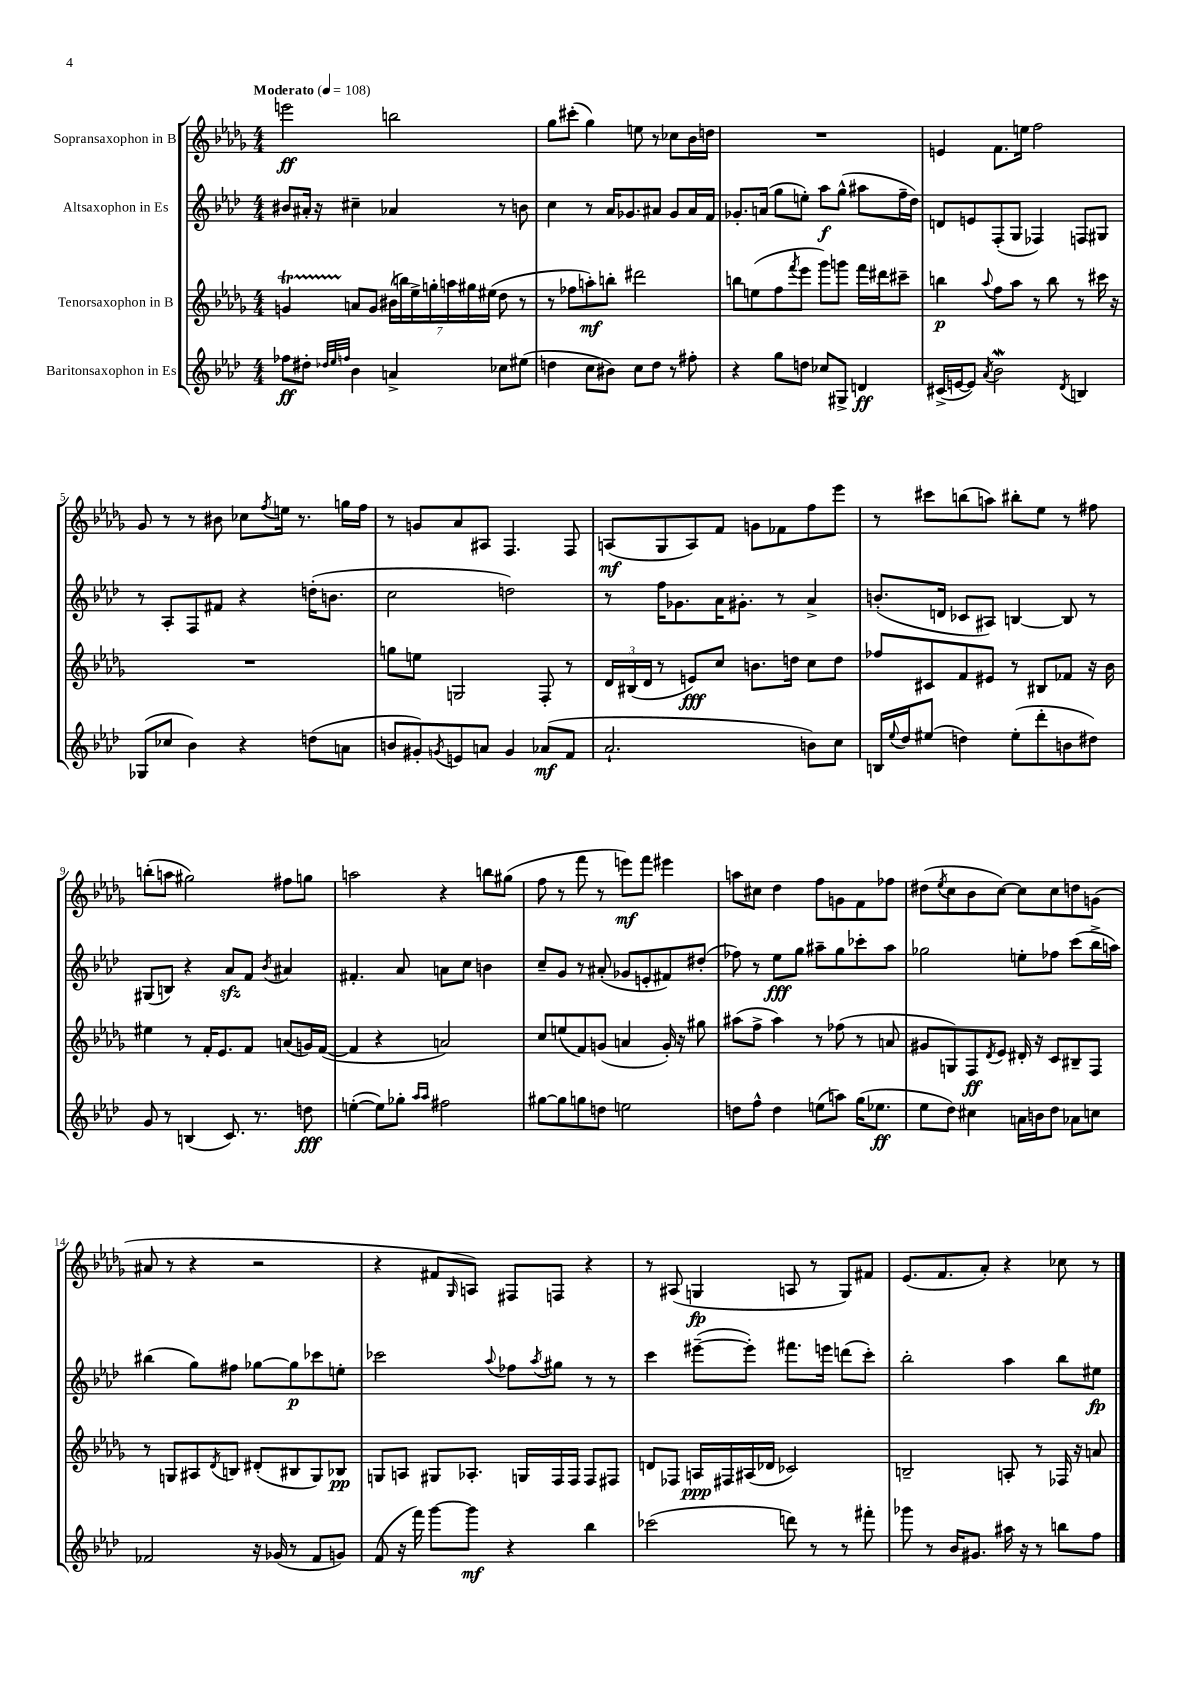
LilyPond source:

<<
\new StaffGroup <<
\new Staff = "s0" \with { instrumentName = "Sopransaxophon in B" } {
    \clef treble \key des \major \numericTimeSignature \time 4/4 \tempo "Moderato" 4 = 108
    e'''2\ff b''2 |
    ges''8 cis'''8-.( ges''4) e''8 r8 ces''8 bes'16 d''16 |
    R1 |
    e'4 f'8. e''16 f''2 |
    ges'8 r8 r8 bis'8 ces''8 \acciaccatura { f''8 } e''16 r8. g''16 f''16 |
    r8 g'8 aes'8 ais8 f4. f8 |
    a8\mf( ges8 a8) f'8 g'8 fes'8 f''8 ees'''8 |
    r8 cis'''8 b''8( a''8) bis''8-. ees''8 r8 fis''8 |
    b''8-.( a''8 gis''2) fis''8 g''8 |
    a''2 r4 b''8 gis''8( |
    f''8 r8 f'''8 r8 e'''8\mf) f'''8 eis'''4 |
    a''8 cis''8 des''4 f''8 g'8 f'8 fes''8 |
    dis''8( \acciaccatura { ees''8 } c''8 bes'8 c''8~) c''8 c''8 d''8 g'8( |
    ais'8 r8 r4 r2 |
    r4 fis'8 \grace { ges16 } a8) fis8 f8 r4 |
    r8 ais8( g4\fp a8 r8 g8) fis'8 |
    ees'8.( f'8. aes'8-.) r4 ces''8 r8 \bar "|." |
}
\new Staff = "s1" \with { instrumentName = "Altsaxophon in Es" } {
    \clef treble \key aes \major \numericTimeSignature \time 4/4
    bis'8 ais'16-. r16 cis''4-- aes'4 r8 b'8 |
    c''4 r8 aes'16 ges'8. ais'8 ges'8 ais'16 f'16 |
    ges'8.-. a'16( g''8 e''8-.) aes''8\f g''8-^( ais''8 f''16-- des''16) |
    d'8 e'8 f8-.( g8 fes4) f8 gis8 |
    r8 aes8-. f8 fis'8 r4 d''16-.( b'8. |
    c''2 d''2) |
    r8 f''16 ges'8. aes'16 gis'8.-. r8 aes'4-> |
    b'8.-.( d'16 ces'8 ais8) b4~ b8 r8 |
    gis8( b8) r4 aes'8\sfz f'8 \acciaccatura { bes'8 } ais'4 |
    fis'4.-. aes'8 a'8 c''8 b'4 |
    c''8-- g'8 r8 ais'8-.( ges'8 e'8-. fis'8) dis''8-.( |
    fes''8) r8 ees''8\fff g''8 ais''8-- g''8 ces'''8-. ais''8 |
    ges''2 e''8-. fes''8 c'''8( bes''16-> a''16) |
    bis''4( g''8) fis''8 ges''8~ ges''8\p ces'''8 e''8-. |
    ces'''2 \appoggiatura { aes''8 } fes''8 \acciaccatura { aes''8 } gis''8 r8 r8 |
    c'''4 eis'''8~--( eis'''8-.) fis'''8. e'''16 d'''8( c'''8-.) |
    bes''2-. aes''4 bes''8 eis''8\fp \bar "|." |
}
\new Staff = "s2" \with { instrumentName = "Tenorsaxophon in B" } {
    \clef treble \key des \major \numericTimeSignature \time 4/4
    g'4\startTrillSpan a'8\stopTrillSpan g'8 \tuplet 7/4 { bis'16( b''16) ees''16-> g''16-. a''16 gis''16 eis''16( } des''8 r8 |
    r8 fes''8 a''8-.\mf) b''8-. dis'''2 |
    b''8 e''8( f''8 \acciaccatura { f'''8 } ees'''8 ges'''8) g'''8 f'''16 dis'''16 cis'''8-- |
    b''4\p \appoggiatura { aes''8 } f''8 aes''8 r8 b''8 r8 cis'''16 r16 |
    R1 |
    g''8 e''8 g2 f8-. r8 |
    \tuplet 3/2 { des'16 bis16( des'16 } r8 e'8\fff) c''8 b'8. d''16 c''8 d''8 |
    fes''8 cis'8 f'8 eis'8 r8 bis8 fes'8 r16 bes'16 |
    eis''4 r8 f'16-. ees'8. f'8 a'8( g'16) f'16~( |
    f'4 r4 a'2) |
    c''8 e''8( f'8) g'8( a'4 g'16-.) r16 gis''8 |
    ais''8( f''8-> ais''4) r8 fes''8( r8 a'8 |
    gis'8 g8) f8\ff \acciaccatura { des'8 } ees'8 dis'16-. r16 c'8 bis8-- f8 |
    r8 g8 ais8 \acciaccatura { des'8 } b8 dis'8-.( bis8 g8) bes8\pp |
    g8 a8 gis8 aes8.-. g16 f16 f16 f8 fis8 |
    d'8 fes8 a16\ppp fis16 ais16( des'16 ces'2) |
    b2-- a8-. r8 fes16 r16 a'8 \bar "|." |
}
\new Staff = "s3" \with { instrumentName = "Baritonsaxophon in Es" } {
    \clef treble \key aes \major \numericTimeSignature \time 4/4
    fes''8\ff dis''8-. \grace { des''32 ees''32 f''32 } bes'4 a'4-> ces''8 eis''8( |
    d''4 c''8 bis'8) c''8 d''8 r8 fis''8-. |
    r4 g''8 d''8 ces''8 gis8-> d'4\ff |
    cis'16->( e'16~ e'8) \acciaccatura { aes'8 } bes'2\mordent \acciaccatura { des'8 } b4 |
    ges8( ces''8 bes'4) r4 d''8( a'8 |
    b'8 gis'8-.) \acciaccatura { g'8 } e'8 a'8 g'4 aes'8\mf( f'8 |
    aes'2.-! b'8) c''8 |
    b16 \appoggiatura { ees''8 } des''16 eis''8( d''4) eis''8-.( des'''8-. b'8 dis''8) |
    g'8 r8 b4( c'8.) r8. d''8\fff |
    e''4~-.( e''8) ges''8-. \grace { aes''16 aes''16 } fis''2 |
    gis''8~ gis''8 g''8 d''8 e''2 |
    d''8 f''8-^ d''4 e''8( a''8) g''16( ees''8.\ff |
    ees''8 des''8) cis''4 a'16 b'16 des''8 aes'8 c''8 |
    fes'2 r16 ges'16( r8 fes'8 g'8) |
    f'8( r16 f'''16) g'''8~ g'''8\mf r4 bes''4 |
    ces'''2( d'''8) r8 r8 fis'''8-. |
    ges'''8 r8 bes'16 gis'8. ais''16 r16 r8 b''8 f''8 \bar "|." |
}
>>
>>
